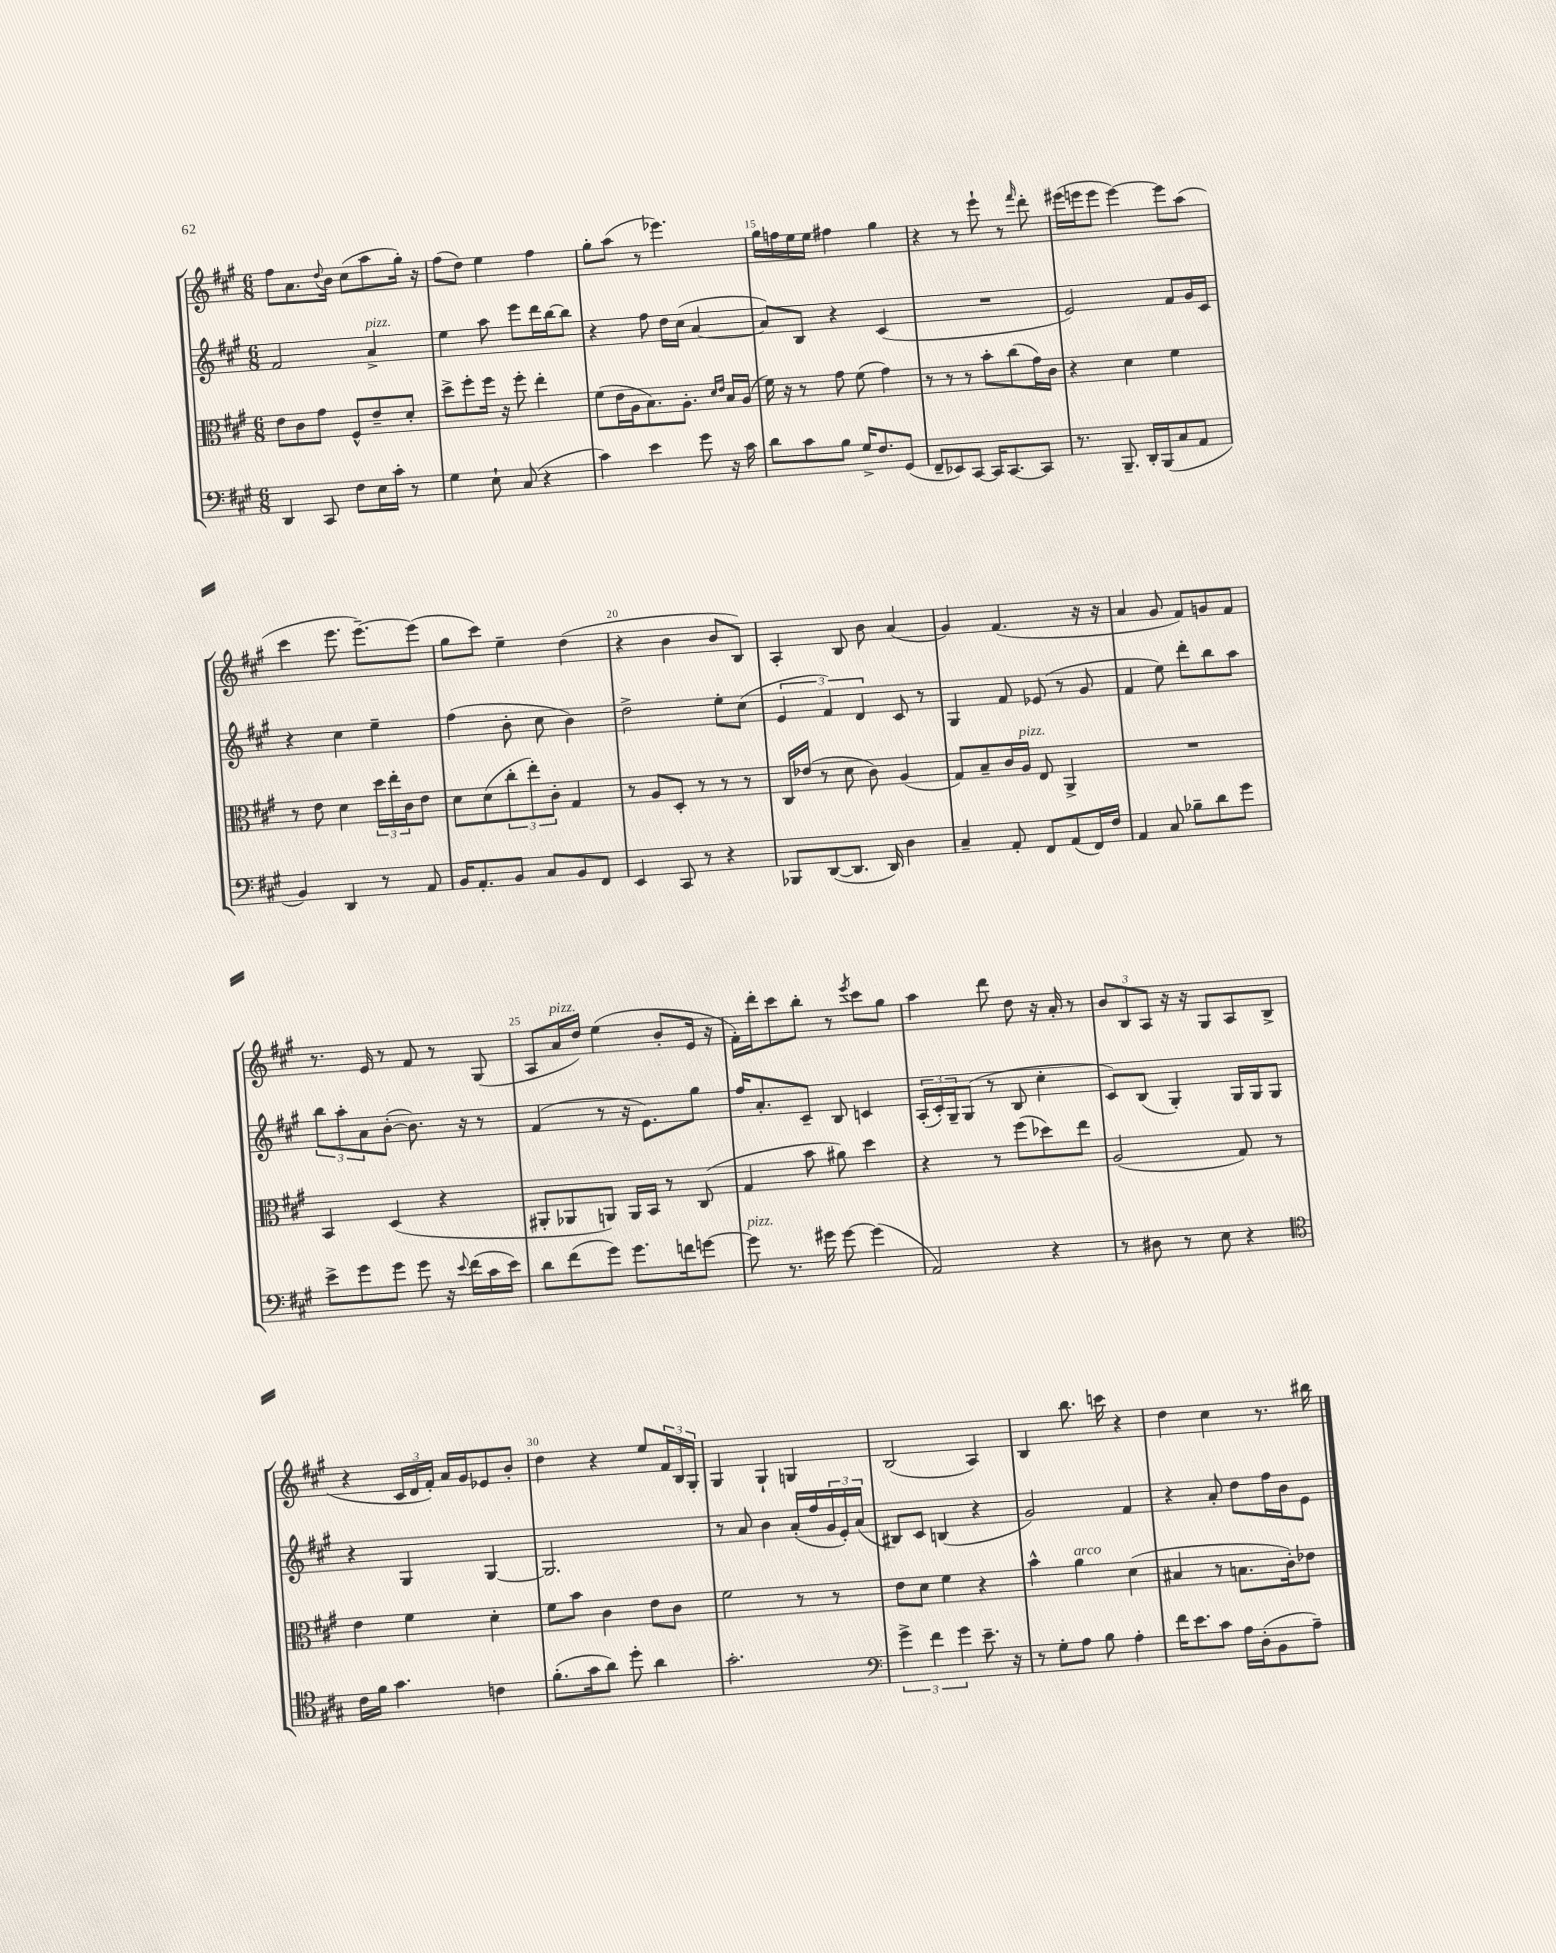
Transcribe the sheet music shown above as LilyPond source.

<<
\new StaffGroup <<
\new Staff = "s0" {
    \clef treble \key a \major \numericTimeSignature \time 6/8
    fis''8 a'8. \appoggiatura { d''8 } b'16 cis''8( a''8 gis''16-.) r16 |
    fis''8( d''8) e''4 fis''4 |
    gis''8-. a''8( r8 ees'''4.) |
    gis''16 f''16 e''16 e''16 fis''4 gis''4 |
    r4 r8 e'''8-! r8 \grace { fis'''16 } d'''8-. |
    eis'''16( e'''16 e'''8 e'''4~) e'''8 a''8( |
    cis'''4 e'''8. e'''8.~--) e'''8( |
    gis''8 cis'''8) e''4-- d''4( |
    r4 b'4 b'8 b8) |
    a4-. b8 b'8 a'4( |
    gis'4) fis'4.( r16 r16 |
    a'4 gis'8 fis'8) g'8 fis'8 |
    r8. e'16 r8 fis'8 r8 gis8( |
    a8 a'16^\markup { \italic "pizz." } d''16) e''4( b'8-. e'16 r16 |
    fis'16-.) d'''16-. cis'''8 b''8-. r8 \acciaccatura { e'''8 } cis'''8 gis''8 |
    a''4 d'''8 d''8 r16 a'16-. r8 |
    \tuplet 3/2 { b'8 b8 a8 } r16 r16 gis8 a8 b8->( |
    r4 \tuplet 3/2 { cis'16 d'16 fis'16-.) } a'16 gis'16 ees'8 b'8-. |
    d''4 r4 e''8 \tuplet 3/2 { fis'16 b16 gis16-. } |
    gis4 gis4-! g4 |
    b2( a4) |
    b4 b''8. c'''16 r4 |
    d''4 cis''4 r8. bis''16 \bar "|." |
}
\new Staff = "s1" {
    \clef treble \key a \major \numericTimeSignature \time 6/8
    fis'2 a'4->^\markup { \italic "pizz." } |
    e''4 a''8 e'''8 d'''16 b''16~ b''8 |
    r4 fis''8 d''16 cis''16( a'4~ |
    a'8) b8 r4 cis'4( |
    R2. |
    e'2) fis'8 gis'16 cis'16 |
    r4 cis''4 e''4-- |
    fis''4( b'8-. cis''8 b'4) |
    d''2-> e''8-. cis''8( |
    \tuplet 3/2 { e'4 fis'4) d'4 } cis'8 r8 |
    gis4 fis'8 ees'8( r8 gis'8 |
    fis'4 e''8) d'''8-. b''8 a''8 |
    \tuplet 3/2 { b''8 a''8-. a'8 } b'8~-.( b'8.) r16 r8 |
    fis'4( r8 r16 e'8.) gis''8 |
    fis''16 a'8.-. cis'8-- b8 c'4 |
    \tuplet 3/2 { a16-.( cis'16-.) gis16-- } gis8( r8 b8 cis''4-. |
    cis'8) b8( gis4-.) gis16 gis16 gis8 |
    r4 gis4 gis4~ |
    gis2. |
    r8 a'8 b'4 a'16-.( fis''16 \tuplet 3/2 { gis'16 e'16-.) a'16( } |
    bis8) cis'8 b4( r4 |
    gis'2) fis'4 |
    r4 a'8-. d''8 fis''16 b'16 e'8 \bar "|." |
}
\new Staff = "s2" {
    \clef alto \key a \major \numericTimeSignature \time 6/8
    e'8 cis'8 gis'8 fis8-^ e'8-- d'8-. |
    d''8-> fis''8-. fis''16 r16 fis''8-. e''4-. |
    fis'8( e'16 a16 b8.) a8.-. \grace { d'16 e'16 } b16 a16( |
    fis'16) r16 r8 gis'8 fis'8( gis'4) |
    r8 r8 r8 b'8-. cis''8( gis'16) cis'16 |
    r4 d'4 fis'4 |
    r8 e'8 d'4 \tuplet 3/2 { d''16 e''16-. cis'16 } e'8 |
    d'8 d'8( \tuplet 3/2 { cis''8-. e''8-.) cis'8-. } gis4 |
    r8 a8 d8-. r8 r8 r8 |
    cis16 ees'16( r8 d'8 cis'8) a4( |
    gis8) b8-- cis'16 a16^\markup { \italic "pizz." } e8 a,4-> |
    R2. |
    b,4 d4( r4 |
    ais,8-. aes,8 a,8) a,16 b,16 r8 cis8( |
    gis4 b'8 ais'8) d''4 |
    r4 r8 fis''8( des''8) e''8 |
    a2( gis8) r8 |
    e'4 fis'4 d'4-. |
    fis'8 b'8 cis'4 e'8 cis'8 |
    fis'2 r8 r8 |
    e'8 d'8 fis'4 r4 |
    b'4-^ a'4^\markup { \italic "arco" } d'4( |
    bis4 r8 b8. cis'16-.) ees'8 \bar "|." |
}
\new Staff = "s3" {
    \clef bass \key a \major \numericTimeSignature \time 6/8
    d,4 cis,8 fis8 e16 cis'16-. r8 |
    gis4 e8-! cis8( r4 |
    cis'4) e'4 gis'8 r16 cis'16 |
    d'8 cis'8 b8 gis16-> fis8. gis,8( |
    fis,8-- ees,8) cis,8~ cis,16 cis,8.~ cis,8 |
    r8. b,,8.-- d,16-. b,,16( cis8 a,8 |
    b,4) d,4 r8 a,8 |
    b,16 a,8.-. b,8 cis8 b,8 fis,8 |
    e,4 cis,8 r8 r4 |
    bes,,8 d,8~( d,8. d,16) d4 |
    cis4-- a,8-. fis,8 a,8( fis,16) fis16 |
    a,4 cis8 bes8-- d'8 gis'8 |
    e'8-> gis'8 gis'8 gis'8 r16 \appoggiatura { e'8 } fis'16( cis'16 e'16) |
    d'8 fis'8( gis'8) gis'8. f'16 g'8~ |
    g'8^\markup { \italic "pizz." } r8. gis'16 gis'8~ gis'4( |
    a,2) r4 |
    r8 dis8 r8 e8 r4 |
    \clef tenor cis'16 fis'16 gis'4. c'4 |
    fis'8.-.( gis'16 a'8) d''8-. a'4 |
    gis'2.-. |
    \clef bass \tuplet 3/2 { gis'4-> fis'4 gis'4 } e'8.-- r16 |
    r8 gis8-. a8 b8 a4-. |
    fis'16 e'8. cis'8 a16 d16-.( b,8 a8--) \bar "|." |
}
>>
>>
\layout { \context { \Score currentBarNumber = #12 \override BarNumber.break-visibility = ##(#f #t #t) barNumberVisibility = #(every-nth-bar-number-visible 5) } }
